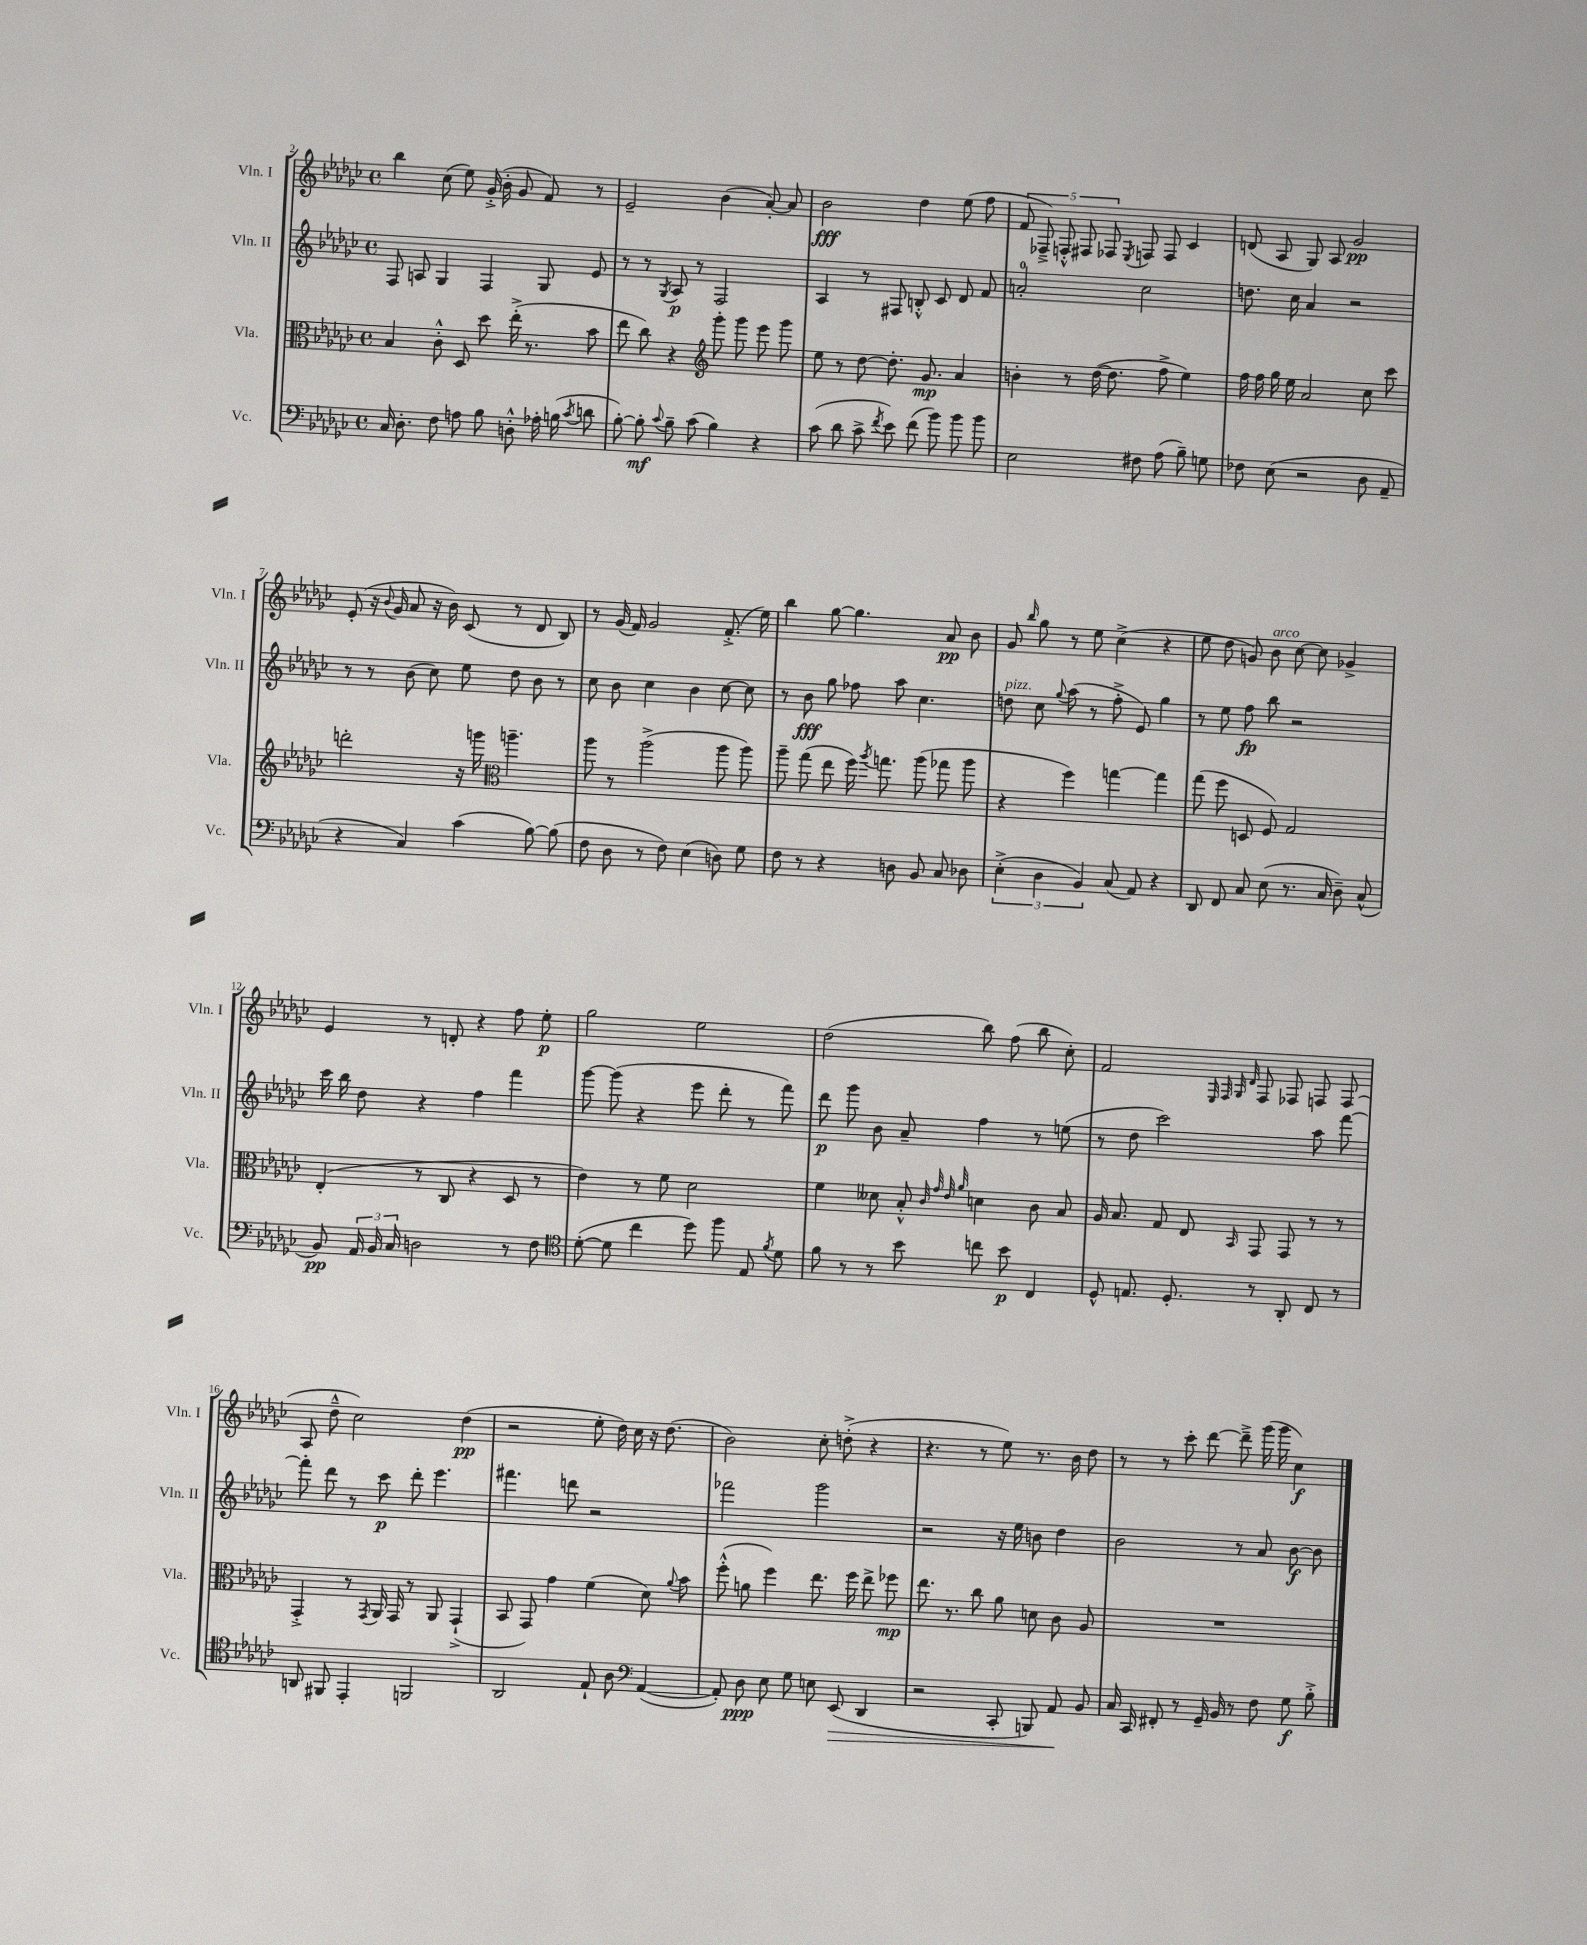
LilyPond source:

<<
\new StaffGroup <<
\new Staff = "s0" \with { instrumentName = "Vln. I" shortInstrumentName = "Vln. I" } {
    \clef treble \key ges \major \defaultTimeSignature \time 4/4
    \autoBeamOff bes''4 ces''8( ees''8) ges'16-.->( bes'16-. ges'8 f'8) r8 |
    ees'2-- bes'4( aes'8~-.) aes'8 |
    bes'2\fff des''4 ees''8( f''8 |
    \tuplet 5/4 { f'8 fes8--->) f8-.-^ fis8 fes8 } \acciaccatura { ees8 } f8 f8 ces'4 |
    d'8( aes8 ges8) aes8 ges'2\pp |
    ees'8-.( r16 \appoggiatura { bes'8 } ges'16 aes'8 r16 bes'16) ces'8( r8 des'8 bes8) |
    r8 ges'16( f'16) ges'2 f'8.-.->( ees''16) |
    bes''4 ges''8~ ges''4. aes'8\pp bes'8 |
    ges'8 \grace { bes''16 } ges''8 r8 ees''8 ces''4->( r4 |
    ees''8 des''8 g'8) bes'8^\markup { \italic "arco" } ces''8~ ces''8 ges'4-> |
    ees'4 r8 d'8-. r4 f''8 ees''8-.\p |
    ges''2 ees''2 |
    des''2( bes''8) f''8( bes''8 ces''8-.) |
    f'2 \grace { ees32 f32 ges32 des'32 } f8 fes8 f8 f8( |
    aes8 des''8---^ ces''2) des''4\pp( |
    r2 ees''8-. des''16) ces''16 r16 des''8.( |
    bes'2) ces''8-. d''8-.->( r4 |
    r4. r8 ees''8) r8. bes'16 des''8 |
    r8 r8 ces'''8-. des'''8~ des'''8---> ges'''16( ges'''16 ces''4\f) \bar "|." |
}
\new Staff = "s1" \with { instrumentName = "Vln. II" shortInstrumentName = "Vln. II" } {
    \clef treble \key ges \major \defaultTimeSignature \time 4/4
    \autoBeamOff f8 a8 ges4 f4 ges8 ees'8 |
    r8 r8 \acciaccatura { ges8 } aes8\p r8 f2 |
    aes4 r8 fis8 b8-.-^ ces'8 des'8 f'8 |
    a'2-0-. ces''2 |
    d''8. ces''16 aes'4 r2 |
    r8 r8 bes'8( ces''8) ees''8 des''8 bes'8 r8 |
    ces''8 bes'8 ces''4 bes'4 ces''8~ ces''8 |
    r8 bes'8\fff ges''8 fes''8 aes''8 ces''4. |
    d''8^\markup { \italic "pizz." } ces''8 \appoggiatura { ges''8 } aes''8( r8 f''8-.-> ees'8) ges''4 |
    r8 ees''8 f''8\fp bes''8 r2 |
    ces'''16 bes''16 des''8 r4 f''4 f'''4 |
    ges'''8~ ges'''8( r4 ees'''8 des'''8-. r8 f'''8) |
    des'''8\p ges'''8 bes'8 aes'8-- f''4 r8 e''8( |
    r8 des''8 ces'''2) aes''8 f'''8~ |
    f'''8-. des'''8 r8 ces'''8\p des'''8-. ees'''4. |
    fis'''4. d'''8 r2 |
    fes'''2 ges'''2 |
    r2 r16 ees''16 b'8 des''4 |
    bes'2 r8 aes'8 bes'8~\f bes'8 \bar "|." |
}
\new Staff = "s2" \with { instrumentName = "Vla." shortInstrumentName = "Vla." } {
    \clef alto \key ges \major \defaultTimeSignature \time 4/4
    \autoBeamOff bes4 ces'8-.-^ des8 des''8 ees''16-.->( r8. bes'8 |
    ees''8 ces''8) r4 \clef treble ges'''8-. ges'''8 ees'''8 ges'''8 |
    ees''8 r8 des''8~ des''8.-. ges'8.\mp aes'4 |
    b'4-. r8 des''16~( des''8. f''8-> ees''4) |
    f''16 f''16 ges''16 ees''16 aes'2 ces''8 ces'''8 |
    d'''2-. r16 g'''16 \clef alto a''4.-- |
    aes''8 r8 aes''2->( aes''8 aes''8) |
    aes''8-- ges''8( ees''8 f''16) \acciaccatura { aes''8 } g''8. aes''8( ges''8 aes''8 |
    r4 f''4) g''4~ g''4 |
    ges''8( f''8 d8 f8) ges2 |
    ees4-.( r8 ces8 r4 des8 r8 |
    ees'4) r8 f'8 des'2 |
    f'4 deses'8 bes8-.-^ \grace { ces'32 ges'32 ees'32 aes'32 } d'4 ces'8 bes8 |
    aes16 bes8. ges8 ees8 \grace { bes,16 } ges,8 ges,8 r8 r8 |
    ges,4-.-> r8 \acciaccatura { ges,8 } aes,16 ges,16 r8 aes,8 ges,4-!->( |
    bes,8 ges,8) ges'4 f'4( des'8) \appoggiatura { aes'8 } bes'8 |
    f''8-.-^( a'8 f''4) ees''8. f''16 ees''8-> fes''8\mp |
    ees''8. r8. ces''8 aes'8 d'8 ces'8 aes8 |
    R1 \bar "|." |
}
\new Staff = "s3" \with { instrumentName = "Vc." shortInstrumentName = "Vc." } {
    \clef bass \key ges \major \defaultTimeSignature \time 4/4
    \autoBeamOff ces16 des8.-. f8 a8 bes8 d8-.-^ aes16-. b16( \acciaccatura { ces'8 } d'8 |
    bes8~-.) bes8-.\mf \appoggiatura { ces'8 } bes8-- ces'8( bes4) r4 |
    ces'8( des'8 ces'8-> \acciaccatura { f'8 } ees'8) f'8( bes'8) bes'8 bes'8 |
    ees2 fis8 aes8( bes8--) g8 |
    fes8 ees8( r2 des8 aes,8-- |
    r4 ces4) ces'4( bes8~) bes8( |
    f8 des8 r8 f8) ees4( d8) ges8 |
    f8 r8 r4 d8 bes,8 ces8 des8 |
    \tuplet 3/2 { ees4-.->( des4 bes,4) } ces8( aes,8) r4 |
    des,8 f,8 ces8 ees8( r8. ces16 des8--) ces8-^( |
    bes,8\pp) \tuplet 3/2 { aes,16 bes,16 ces16 } d2 r8 f8 |
    \clef tenor des'8~-.( des'8 ces''4 des''8) f''8 ees8 \acciaccatura { f'8 } des'8 |
    f'8 r8 r8 bes'8 c''8 bes'8\p ces4 |
    des8-^ e8. des8.-. r8 aes,8-. ces8 r8 |
    a,8 fis,8 ees,4-. f,2 |
    aes,2 ees8-! aes8 \clef bass aes,4~( |
    aes,8-.) des8\ppp ees8 ges8 e8 ees,8\>( des,4 |
    r2 ces,8-. b,,8) aes,8\! bes,8 |
    ces16 ces,16 fis,8-. r8 ges,16-- bes,16 r8 f8 ges8\f bes8-.-> \bar "|." |
}
>>
>>
\layout { \context { \Score currentBarNumber = #2 } }
